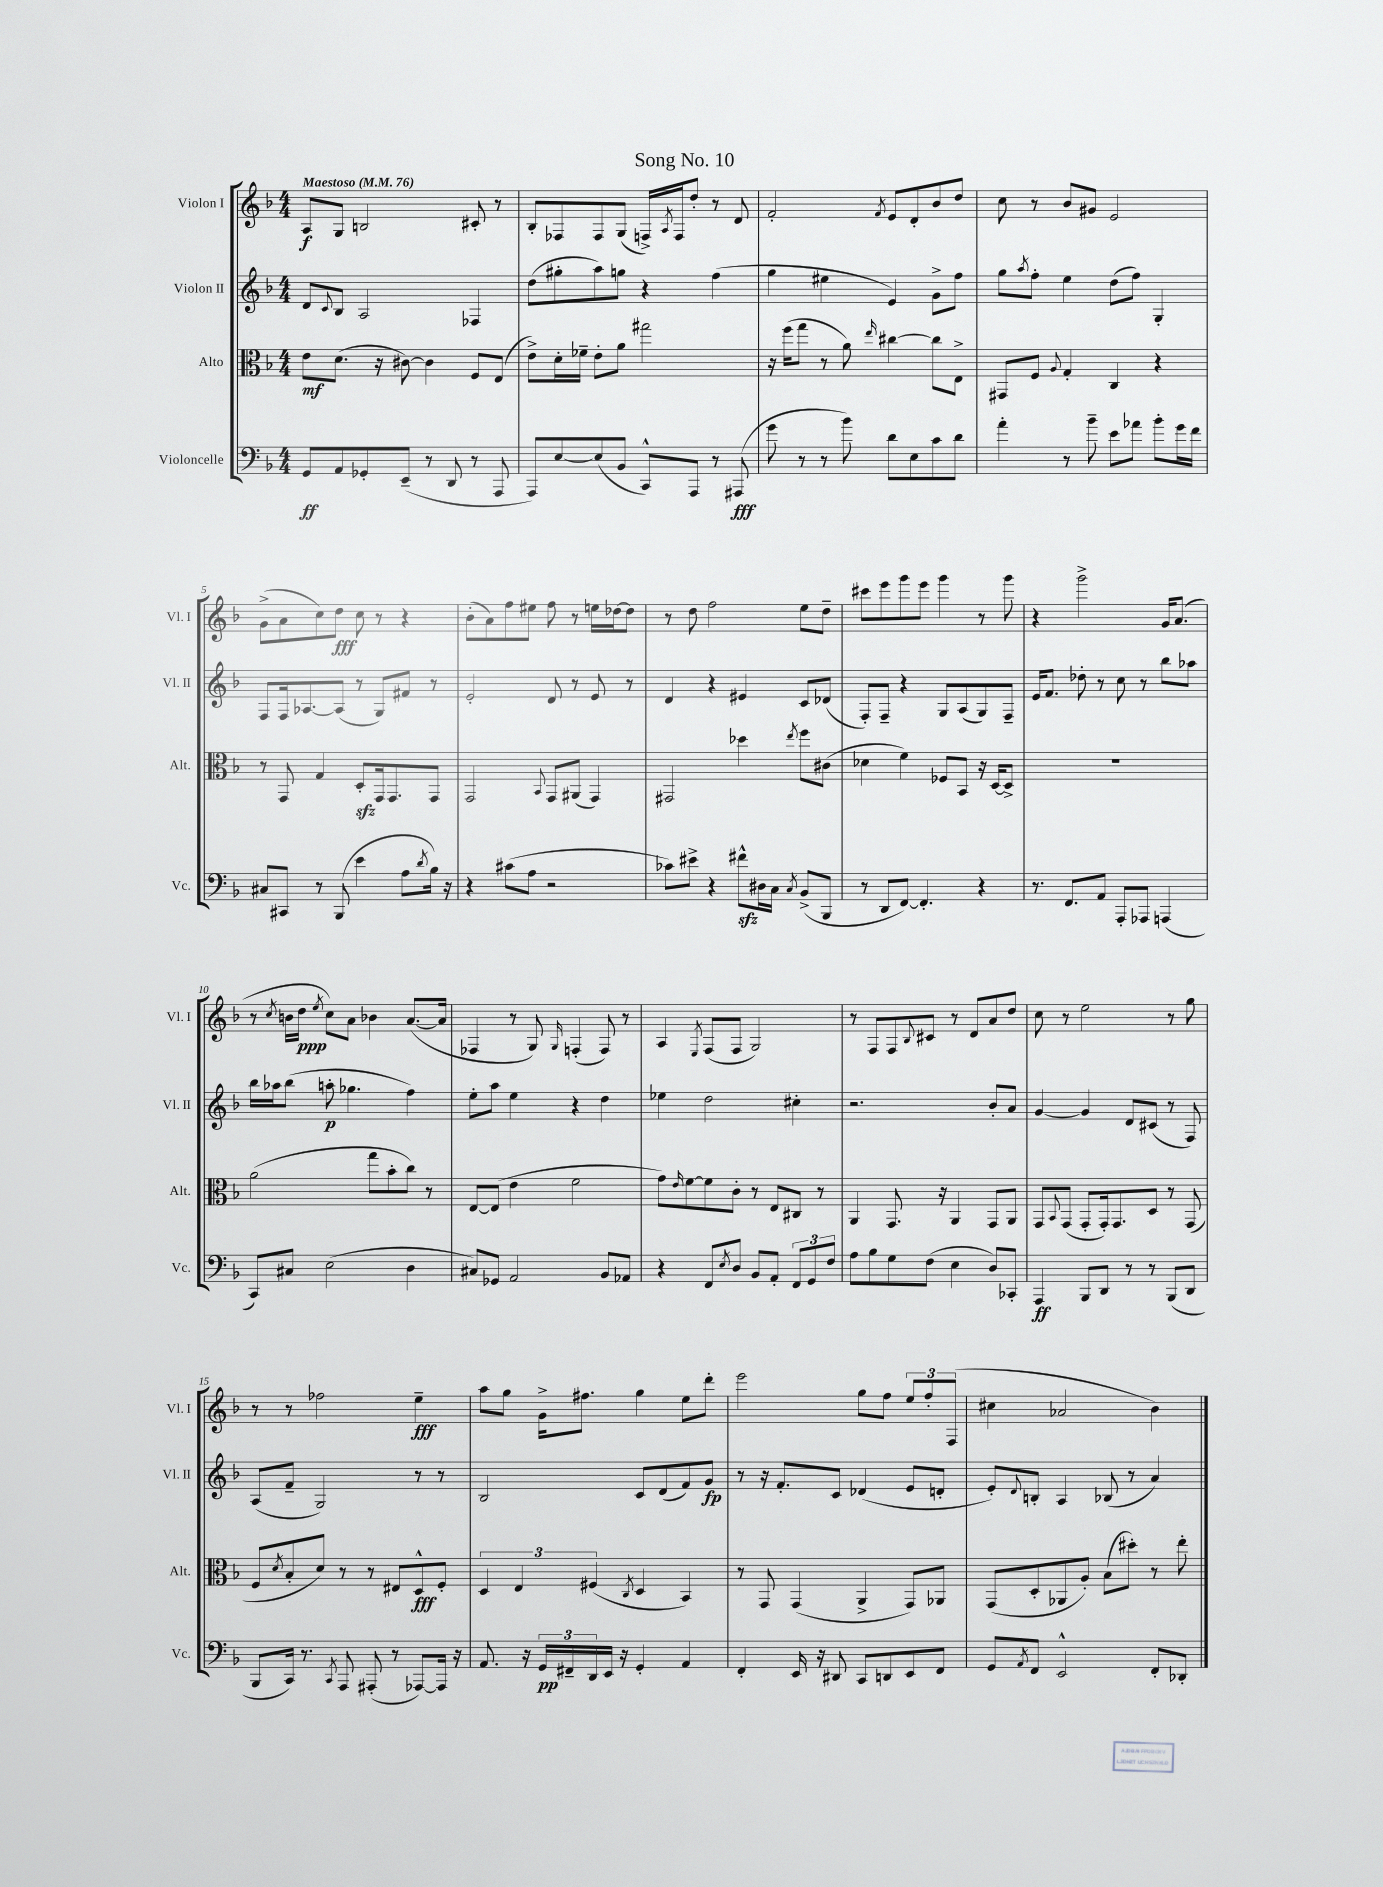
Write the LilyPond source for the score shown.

\header { title = "Song No. 10" }
<<
\new StaffGroup <<
\new Staff = "s0" \with { instrumentName = "Violon I" shortInstrumentName = "Vl. I" } {
    \clef treble \key f \major \numericTimeSignature \time 4/4 \tempo "Maestoso" 4 = 76
    a8\f g8 b2 cis'8-. r8 |
    bes8-. fes8 fes8 g8( f16->) \acciaccatura { a8 } f16 d''8-. r8 d'8 |
    f'2-. \acciaccatura { f'8 } e'8 d'8-. bes'8 d''8 |
    c''8 r8 bes'8 gis'8 e'2 |
    g'8->( a'8 c''8) d''8\fff c''8 r8 r4 |
    bes'8-.( a'8) f''8 eis''8 f''8 r8 e''16 des''16~ des''8 |
    r8 d''8 f''2 e''8 d''8-- |
    cis'''8 e'''8 g'''8 e'''8 g'''4 r8 g'''8 |
    r4 g'''2-> g'16 a'8.( |
    r8 \acciaccatura { c''8 } b'16 d''16\ppp \acciaccatura { e''8 } c''8) a'8 bes'4 a'8.~( a'16 |
    fes4 r8 g8) \grace { g16 } f4-.( f8) r8 |
    a4 \acciaccatura { e8 } f8( f8 g2) |
    r8 f8 f8 \appoggiatura { bes8 } cis'8 r8 d'8 a'8 d''8 |
    c''8 r8 e''2 r8 g''8 |
    r8 r8 fes''2 e''4--\fff |
    a''8 g''8 g'16-> fis''8. g''4 e''8 d'''8-. |
    e'''2 g''8 f''8 \tuplet 3/2 { e''8 f''8-. f8( } |
    cis''4 aes'2 bes'4) \bar "|." |
}
\new Staff = "s1" \with { instrumentName = "Violon II" shortInstrumentName = "Vl. II" } {
    \clef treble \key f \major \numericTimeSignature \time 4/4
    d'8 \appoggiatura { c'8 } bes8 a2 fes4 |
    d''8( gis''8-. a''8) g''8 r4 f''4( |
    g''4 eis''4 e'4) g'8-> f''8 |
    g''8 \acciaccatura { a''8 } f''8-. e''4 d''8( f''8) g4-. |
    f8 f16 aes8.~ aes8( r8 g8) fis'8 r8 |
    e'2-. d'8 r8 e'8 r8 |
    d'4 r4 eis'4 c'8 des'8( |
    f8-.) f8-- r4 g8 a8( g8) f8-- |
    e'16 f'8. des''8-. r8 c''8 r8 bes''8 aes''8 |
    bes''16 aes''16 bes''8( a''8-.\p ges''4. f''4) |
    e''8-. a''8 e''4 r4 d''4 |
    ees''4 d''2 cis''4-. |
    r2. bes'8-. a'8 |
    g'4~ g'4 d'8 cis'8( r8 f8) |
    a8( f'8-- g2) r8 r8 |
    bes2 c'8 d'8( f'8) g'8\fp |
    r8 r16 f'8.-. c'8 des'4( e'8 d'8-. |
    e'8-.) \appoggiatura { d'8 } b8-. a4 bes8( r8 a'4) \bar "|." |
}
\new Staff = "s2" \with { instrumentName = "Alto" shortInstrumentName = "Alt." } {
    \clef alto \key f \major \numericTimeSignature \time 4/4
    e'8\mf d'8.( r16 cis'8~) cis'4 f8 e8( |
    e'8->) d'16-. fes'16-- e'8-. a'8 gis''2 |
    r16 f''16( g''8 r8 a'8) \grace { e''16 } cis''4~ cis''8 e8-> |
    gis,8 f8 \appoggiatura { a8 } g4-. c4 r4 |
    r8 g,8 g4 d8-.\sfz g,16 g,8. g,8 |
    g,2 \appoggiatura { bes,8 } g,8 ais,8( g,4) |
    gis,2 des''4 \acciaccatura { e''8 } f''8 cis'8( |
    des'4 f'4) fes8 bes,8 r16 d16~ d8-> |
    R1 |
    a'2( g''8 bes'8-. c''8) r8 |
    e8~ e8( e'4 f'2 |
    g'8) \grace { e'16 } f'8~ f'8 c'8-. r8 e8 cis8 r8 |
    a,4 g,8. r16 a,4 g,8 a,8 |
    g,8 \appoggiatura { bes,8 } g,8( g,8-. g,16-.) g,8. d8 r8 g,8( |
    f8 \acciaccatura { d'8 } bes8-. d'8) r8 r8 eis8 d8-^\fff f8-. |
    \tuplet 3/2 { d4 e4 fis4( } \acciaccatura { c8 } d4 bes,4) |
    r8 g,8 g,4( a,4-> g,8) aes,8 |
    g,8( d8-. aes,8 a8-.) bes8( dis''8-.) r8 e''8-. \bar "|." |
}
\new Staff = "s3" \with { instrumentName = "Violoncelle" shortInstrumentName = "Vc." } {
    \clef bass \key f \major \numericTimeSignature \time 4/4
    g,8\ff a,8 ges,8-. e,8--( r8 d,8 r8 a,,8 |
    a,,8) e8~ e8( bes,8 c,8-^) a,,8 r8 ais,,8\fff( |
    g'8 r8 r8 bes'8) d'8 e8 c'8 d'8 |
    a'4-. r8 bes'8-- e'8 aes'8 bes'8-. g'16 f'16 |
    cis8 cis,8 r8 bes,,8( e'4 a8 \acciaccatura { d'8 } bes16) r16 |
    r4 cis'8( a8 r2 |
    ces'8) eis'8-> r4 fis'8-^\sfz dis16 c16 \acciaccatura { c8 } bes,8->( bes,,8 |
    r8 d,8 f,8~) f,4.-. r4 |
    r8. f,8. a,8 a,,8-. aes,,8 a,,4( |
    c,8) cis8 e2( d4 |
    cis8) ges,8 a,2 bes,8 aes,8 |
    r4 f,8 \acciaccatura { e8 } d8 bes,8 a,8-. \tuplet 3/2 { f,8 g,8 f8 } |
    a8 bes8 g8 f8( e4 d8) ces,8-. |
    a,,4\ff bes,,8 d,8 r8 r8 bes,,8( d,8 |
    bes,,8 c,16) r8. \acciaccatura { c,8 } a,,8 ais,,8-.( r8 aes,,8~) aes,,16 r16 |
    a,8. r16 \tuplet 3/2 { g,16\pp fis,16-- d,16 } e,16 r16 g,4-. a,4 |
    f,4-. e,16 r16 dis,8 c,8 d,8 e,8 f,8 |
    g,8 \acciaccatura { a,8 } f,8 e,2-^ f,8-. des,8-. \bar "|." |
}
>>
>>
